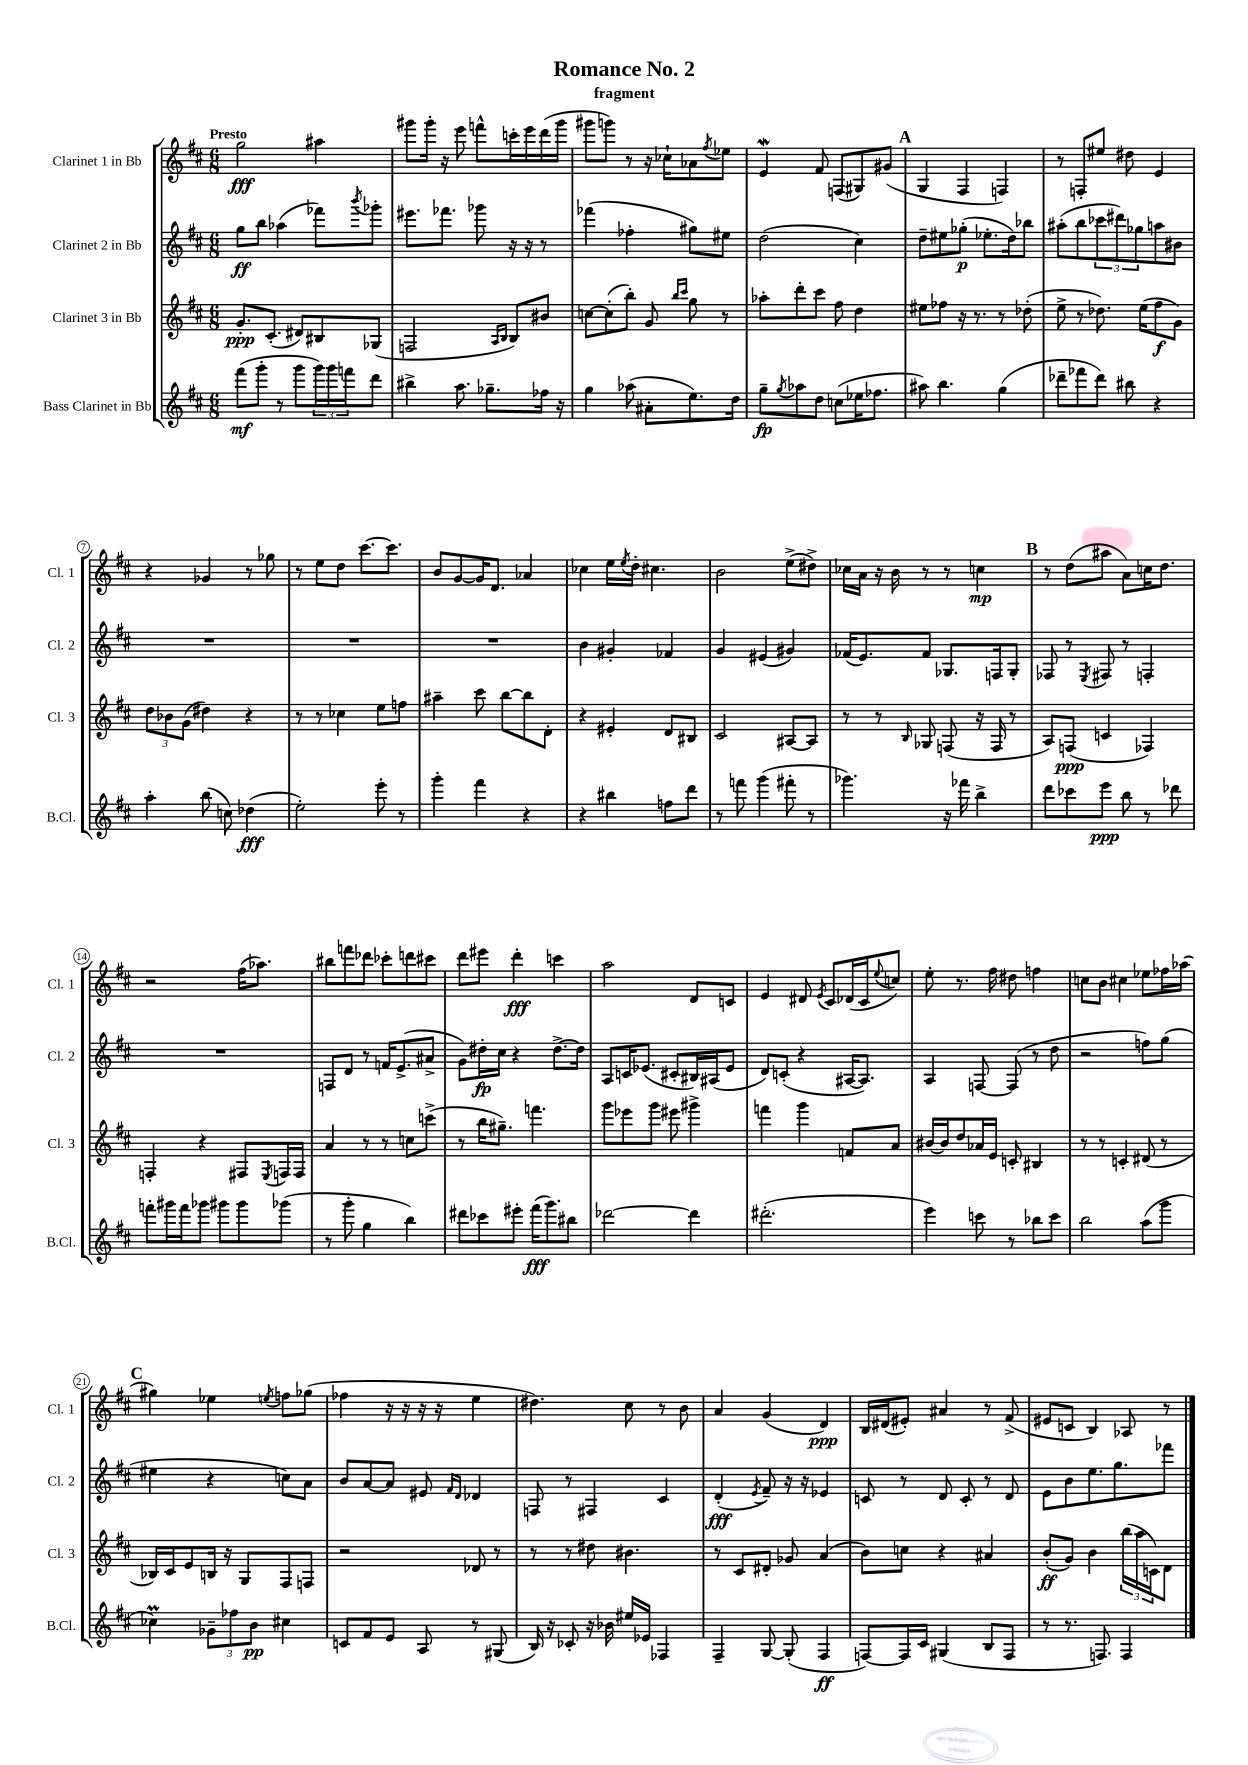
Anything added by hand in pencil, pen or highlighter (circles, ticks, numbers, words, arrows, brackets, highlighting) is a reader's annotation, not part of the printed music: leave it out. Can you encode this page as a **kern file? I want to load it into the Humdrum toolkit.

**kern	**dynam	**kern	**dynam	**kern	**dynam	**kern	**dynam
*part4	*part4	*part3	*part3	*part2	*part2	*part1	*part1
*staff4	*staff4	*staff3	*staff3	*staff2	*staff2	*staff1	*staff1
*I"Bass Clarinet in Bb	*	*I"Clarinet 3 in Bb	*	*I"Clarinet 2 in Bb	*	*I"Clarinet 1 in Bb	*
*I'B.Cl.	*	*I'Cl. 3	*	*I'Cl. 2	*	*I'Cl. 1	*
*clefG2	*	*clefG2	*	*clefG2	*	*clefG2	*
*k[f#c#]	*	*k[f#c#]	*	*k[f#c#]	*	*k[f#c#]	*
*M6/8	*	*M6/8	*	*M6/8	*	*M6/8	*
=1	=1	=1	=1	=1	=1	=1	=1
!	!	!	!	!	!	!LO:TX:a:B:t=Presto	!
(8fff#\L	mf	8.g'/L	ppp	8gg\L	ff	2gg\	fff
8ggg'\J	.	.	.	8bb\J	.	.	.
.	.	(8.c#'/J	.	.	.	.	.
8r	.	.	.	(4aa-X\	.	.	.
8ggg\L	.	8d#X/L)	.	.	.	.	.
24ggg\L)	.	8B#X/	.	8fff-X\L)	.	4aa#X\	.
24ggg\	.	.	.	.	.	.	.
24fffn\J	.	.	.	.	.	.	.
.	.	.	.	8qbbb/	.	.	.
8ddd\J	.	(8G-X/J	.	8ggg-X'\J	.	.	.
=2	=2	=2	=2	=2	=2	=2	=2
4bb#X^\	.	2Fn/	.	8.eee#X\L	.	8ggg#X\L	.
.	.	.	.	.	.	16ggg#'\Jk	.
.	.	.	.	8.fff-X\J	.	16r	.
8.aa\	.	.	.	.	.	8eee\	.
.	.	.	.	8ggg-X\	.	8fffn^^\L	.
8.gg-X~\L	.	.	.	.	.	.	.
.	.	16qqA/LL	.	.	.	.	.
.	.	16qqB/JJ	.	.	.	.	.
.	.	8B/L)	.	16r	.	16cccn'\L	.
.	.	.	.	16r	.	16eee\	.
16ff-X\Jk	.	8b#X/J	.	8r	.	(16ddd\	.
16r	.	.	.	.	.	16ggg#\JJ	.
=3	=3	=3	=3	=3	=3	=3	=3
4gg\	.	[8ccn\L	.	(4fff-X\	.	8ggg#X\L	.
.	.	(8cc'\]	.	.	.	8gggn\J)	.
(8aa-X\	.	8bb'\J)	.	4ff-X'\	.	8r	.
8a#X'\L	.	8g/	.	.	.	16r	.
.	.	.	.	.	.	16cc-X`\KL	.
.	.	16qqbb/LL	.	.	.	.	.
.	.	16qqccc#/JJ	.	.	.	.	.
8.ee\)	.	8gg\	.	8gg#X\L)	.	8a-X\	.
.	.	.	.	.	.	8qff#/	.
.	.	8r	.	8ee#X\J	.	8ee-X\J	.
16dd\Jk	.	.	.	.	.	.	.
=4	=4	=4	=4	=4	=4	=4	=4
8gg~\L	fp	8aa-X'\L	.	(2dd\	.	4eW/	.
8qgg/	.	.	.	.	.	.	.
8aa-X\	.	8ddd'\	.	.	.	.	.
8dd\J	.	8ccc#\J	.	.	.	8f#/	.
(8ccn\L	.	8ff#\	.	.	.	(8Fn/L	.
16ee-X\K	.	4dd\	.	4cc#\)	.	8G#X/)	.
8.ff-X\J	.	.	.	.	.	.	.
.	.	.	.	.	.	(8g#X/J	.
!!LO:REH:place=s1:t=A
=5	=5	=5	=5	=5	=5	=5	=5
8aa#X\)	.	8ee#X\L	.	8dd~\L	.	4G/	.
4.bb\	.	8ff-X\J	.	8ee#X\	.	.	.
.	.	16r	.	(8gg-X'\J	p	4F#/	.
.	.	8.r	.	.	.	.	.
.	.	.	.	8.ee-X'\L	.	.	.
(4gg\	.	8r	.	.	.	4Fn/)	.
.	.	.	.	16dd\k)	.	.	.
.	.	(8dd-X'\	.	8bb-X\J	.	.	.
=6	=6	=6	=6	=6	=6	=6	=6
8ddd-X~\L	.	8ee^\	.	(8aa#X'\L	.	8r	.
8fff-X\	.	8r	.	8bb\	.	8Fn'/L	.
8ddd-\J)	.	8.dd-X\)	.	12ccc-X\	.	8ee#X/J	.
.	.	.	.	12ddd#X\)	.	.	.
8bb#X\	.	.	.	.	.	8dd#X\	.
.	.	.	.	12gg-X\	.	.	.
.	.	(16ee\KL	.	.	.	.	.
4r	.	8ff#\	f	8aan\	.	4e/	.
.	.	8g\J)	.	8b#X\J	.	.	.
!!LO:LB:g=z
=7	=7	=7	=7	=7	=7	=7	=7
4aa'\	.	12dd\L	.	2.r	.	4r	.
.	.	12b-X\	.	.	.	.	.
.	.	(12g\J	.	.	.	.	.
(8bb\	.	4dd#X\)	.	.	.	4g-X/	.
8ccn\)	.	.	.	.	.	.	.
(4dd-X\	fff	4r	.	.	.	8r	.
.	.	.	.	.	.	8gg-X\	.
=8	=8	=8	=8	=8	=8	=8	=8
2ee'\)	.	8r	.	2.r	.	8r	.
.	.	8r	.	.	.	8ee\L	.
.	.	4cc-X\	.	.	.	8dd\J	.
.	.	.	.	.	.	[8.ccc#\L	.
8eee'\	.	8ee\L	.	.	.	.	.
.	.	.	.	.	.	8.ccc#\J]	.
8r	.	8ffn\J	.	.	.	.	.
=9	=9	=9	=9	=9	=9	=9	=9
4ggg'\	.	4aa#X~\	.	2.r	.	8b/L	.
.	.	.	.	.	.	[8g/	.
4fff#\	.	8ccc#\	.	.	.	16g/K]	.
.	.	.	.	.	.	8.d/J	.
.	.	[8bb\L	.	.	.	.	.
4r	.	8bb\]	.	.	.	4a-X/	.
.	.	8d'\J	.	.	.	.	.
=10	=10	=10	=10	=10	=10	=10	=10
4r	.	4r	.	4b\	.	4cc-X\	.
4bb#X\	.	4e#X'/	.	4g#X'/	.	16ee\LL	.
.	.	.	.	.	.	8qee/	.
.	.	.	.	.	.	16dd'\JJ	.
.	.	.	.	.	.	4.cc#X\	.
8ffn\L	.	8d/L	.	4f-X/	.	.	.
8ddd\J	.	8B#X/J	.	.	.	.	.
=11	=11	=11	=11	=11	=11	=11	=11
8r	.	2c#/	.	4g/	.	2b\	.
8fffn\	.	.	.	.	.	.	.
(4ggg\	.	.	.	(4e#X/	.	.	.
8fff#X'\	.	[8A#X/L	.	4g#X/)	.	(8ee^\L	.
8r	.	8A#/J]	.	.	.	8dd#X^\J)	.
=12	=12	=12	=12	=12	=12	=12	=12
4.ggg-X\)	.	8r	.	(16f-X/KL	.	16cc-X\LL	.
.	.	.	.	8.e/)	.	16a\JJ	.
.	.	8r	.	.	.	16r	.
.	.	.	.	.	.	16b\	.
.	.	16qqB/	.	.	.	.	.
.	.	8G-X/	.	8f-/J	.	8r	.
16r	.	(8Fn/	.	8.G-X/L	.	8r	.
16fff-X\	.	.	.	.	.	.	.
4bb^\	.	16r	.	.	.	4ccn\	mp
.	.	16F/	.	16Fn/k	.	.	.
.	.	8r	.	8G-'/J	.	.	.
!!LO:REH:place=s1:t=B
=13	=13	=13	=13	=13	=13	=13	=13
8ddd\L	.	8A/L)	.	8F-X/	.	8r	.
8ccc-X\	.	(8Fn/J	ppp	8r	.	(8dd\L	.
.	.	.	.	8qE/	.	.	.
8eee\J	ppp	4cn/	.	8F#X/	.	8aa#X\J	.
8bb\	.	.	.	8r	.	8a\L)	.
8r	.	4F-X/)	.	4Fn'/	.	16ccn\K	.
.	.	.	.	.	.	8.dd\J	.
8ddd-X\	.	.	.	.	.	.	.
!!LO:LB:g=z
=14	=14	=14	=14	=14	=14	=14	=14
8fffn'\L	.	4Fn'/	.	2.r	.	2r	.
16ggg#X\L	.	.	.	.	.	.	.
16fff\J	.	.	.	.	.	.	.
8ggg-X\J	.	4r	.	.	.	.	.
8ggg#X\L	.	.	.	.	.	.	.
8ggg#\	.	8F#X/L	.	.	.	(16ff#\KL	.
.	.	.	.	.	.	8.aa-X\J)	.
.	.	8qE/	.	.	.	.	.
(8ggg-X\J	.	16Fn/L	.	.	.	.	.
.	.	16F/JJ	.	.	.	.	.
=15	=15	=15	=15	=15	=15	=15	=15
8r	.	4a/	.	8Fn/L	.	8bb#X\L	.
8ggg'\	.	.	.	8d/J	.	8fffn\	.
4gg\	.	8r	.	8r	.	8ddd-X\J	.
.	.	8r	.	16fn/KL	.	8ccc-X'\L	.
.	.	.	.	(8.e^/	.	.	.
4bb\)	.	8ccn\L	.	.	.	8dddn\	.
.	.	(8cccn^\J	.	8a#X^/J	.	8ccc#X\J	.
=16	=16	=16	=16	=16	=16	=16	=16
8ddd#X\L	.	8r	.	8g\L)	.	8ddd\L	.
8ccc-X\	.	16bb\KL	.	16dd#X'\L	fp	8eee#X\J	.
.	.	8.gg#X~\J)	.	16cc#\JJ	.	.	.
8eee#X'\J	.	.	.	4r	.	4ddd'\	fff
(16fff#\KL	fff	4.fffn\	.	.	.	.	.
8.ggg\)	.	.	.	.	.	.	.
.	.	.	.	[8.dd#^\L	.	4cccn\	.
8bb#X\J	.	.	.	.	.	.	.
.	.	.	.	16dd#\Jk]	.	.	.
=17	=17	=17	=17	=17	=17	=17	=17
[2ddd-X\	.	8ggg\L	.	8A/L	.	2aa\	.
.	.	8eee-X\	.	16cn/K	.	.	.
.	.	.	.	(8.e-X/J	.	.	.
.	.	8ggg\J	.	.	.	.	.
.	.	8eee#X\	.	8c#X'/L	.	.	.
4ddd-\]	.	4ggg#X^\	.	16B#X/L)	.	8d/L	.
.	.	.	.	(16A#X/J	.	.	.
.	.	.	.	8e-/J	.	8cn/J	.
=18	=18	=18	=18	=18	=18	=18	=18
(2.ddd#X'\	.	4fffn\	.	8d/L)	.	4e/	.
.	.	.	.	(8cn'/J	.	.	.
.	.	4ggg\	.	4r	.	8d#X/	.
.	.	.	.	.	.	8qe/	.
.	.	.	.	.	.	8c#/L	.
.	.	8fn/L	.	[16A#X/KL	.	(16d-X/L	.
.	.	.	.	8.A#/J])	.	16c#/J	.
.	.	.	.	.	.	8qqee/	.
.	.	8a/J	.	.	.	8ccn/J)	.
=19	=19	=19	=19	=19	=19	=19	=19
4eee\)	.	[16b#X/LL	.	4A/	.	8ee'\	.
.	.	16b#/J]	.	.	.	.	.
.	.	8dd/	.	.	.	8.r	.
8cccn\	.	16a-X/L	.	[8Fn/	.	.	.
.	.	16e/JJ	.	.	.	16ff#\	.
8r	.	8cn'/	.	(8F/]	.	8dd#X\	.
8bb-X\L	.	4B#X/	.	8r	.	4ffn\	.
8ccc\J	.	.	.	8dd\	.	.	.
=20	=20	=20	=20	=20	=20	=20	=20
2bb\	.	8r	.	2r	.	8ccn\L	.
.	.	8r	.	.	.	8b\J	.
.	.	4cn'/	.	.	.	4cc#X\	.
(8aa\L	.	(8d#X/	.	8ffn\L)	.	8ee-X\L	.
8ggg\J	.	8r	.	(8gg\J	.	16ff-X\L	.
.	.	.	.	.	.	(16aa-X\JJ	.
!!LO:LB:g=z
!!LO:REH:place=s1:t=C
=21	=21	=21	=21	=21	=21	=21	=21
4cc-XM\)	.	16B-X/LL)	.	4ee#X\	.	4gg#X\)	.
.	.	16c#/J	.	.	.	.	.
.	.	8e/	.	.	.	.	.
12g-X~\L	.	16Bn/Jk	.	4r	.	4ee-X\	.
.	.	16r	.	.	.	.	.
12ff-X\	.	.	.	.	.	.	.
.	.	8G/L	.	.	.	.	.
12b\J	pp	.	.	.	.	.	.
.	.	.	.	.	.	8qeen/	.
4cc#X\	.	8F#/	.	8ccn\L)	.	8ffn\L	.
.	.	8Fn/J	.	8a\J	.	(8gg-X\J	.
=22	=22	=22	=22	=22	=22	=22	=22
8cn/L	.	2r	.	8b/L	.	4ff-X\	.
8f#/	.	.	.	[8a/	.	.	.
8e/J	.	.	.	8a/J]	.	16r	.
.	.	.	.	.	.	16r	.
8A/	.	.	.	8e#X/	.	16r	.
.	.	.	.	.	.	16r	.
.	.	.	.	16qqf#/LL	.	.	.
.	.	.	.	16qqd/JJ	.	.	.
8r	.	8d-X/	.	4d-X/	.	4ee\	.
(8G#X/	.	8r	.	.	.	.	.
=23	=23	=23	=23	=23	=23	=23	=23
16B/)	.	8r	.	8Fn/	.	4.dd#X\)	.
16r	.	.	.	.	.	.	.
8c-X'/	.	8r	.	8r	.	.	.
16r	.	8dd#X\	.	4F#X/	.	.	.
16b-X\	.	.	.	.	.	.	.
16ee#X/LL	.	4.b#X\	.	.	.	8cc#\	.
16e-X/JJ	.	.	.	.	.	.	.
4F-X/	.	.	.	4c#/	.	8r	.
.	.	.	.	.	.	8b\	.
=24	=24	=24	=24	=24	=24	=24	=24
4F#~/	.	8r	.	(4d'/	fff	4a/	.
.	.	8c#/L	.	.	.	.	.
.	.	.	.	8qe/	.	.	.
[8G/	.	8d#X'/J	.	8f#~/)	.	(4g/	.
(8G'/]	.	8g-X/	.	16r	.	.	.
.	.	.	.	16r	.	.	.
4F#/	ff	(4a/	.	4e-X/	.	4d/)	ppp
=25	=25	=25	=25	=25	=25	=25	=25
[8Fn/L)	.	8b\L)	.	8cn/	.	16B/LL	.
.	.	.	.	.	.	(16d#X/J	.
16F/L]	.	8ccn\J	.	8r	.	8e#X'/J)	.
16c#/JJ	.	.	.	.	.	.	.
(4G#X/	.	4r	.	8d/	.	4a#X/	.
.	.	.	.	8c'/	.	.	.
8B/L	.	4a#X/	.	8r	.	8r	.
8F/J	.	.	.	8d/	.	(8f#^/	.
=26	=26	=26	=26	=26	=26	=26	=26
8r	.	(8b'/L	ff	8e\L	.	8e#X/L	.
8.r	.	8g/J)	.	8b\	.	8cn/J	.
.	.	4b\	.	8.ee\	.	4B/)	.
8.Fn/)	.	.	.	.	.	.	.
.	.	.	.	8.gg\	.	.	.
4F/	.	(24bb\LL	.	.	.	8A-X/	.
.	.	24aa\	.	.	.	.	.
.	.	24cn\J)	.	.	.	.	.
.	.	8d\J	.	8fff-X\J	.	8r	.
==	==	==	==	==	==	==	==
*-	*-	*-	*-	*-	*-	*-	*-
